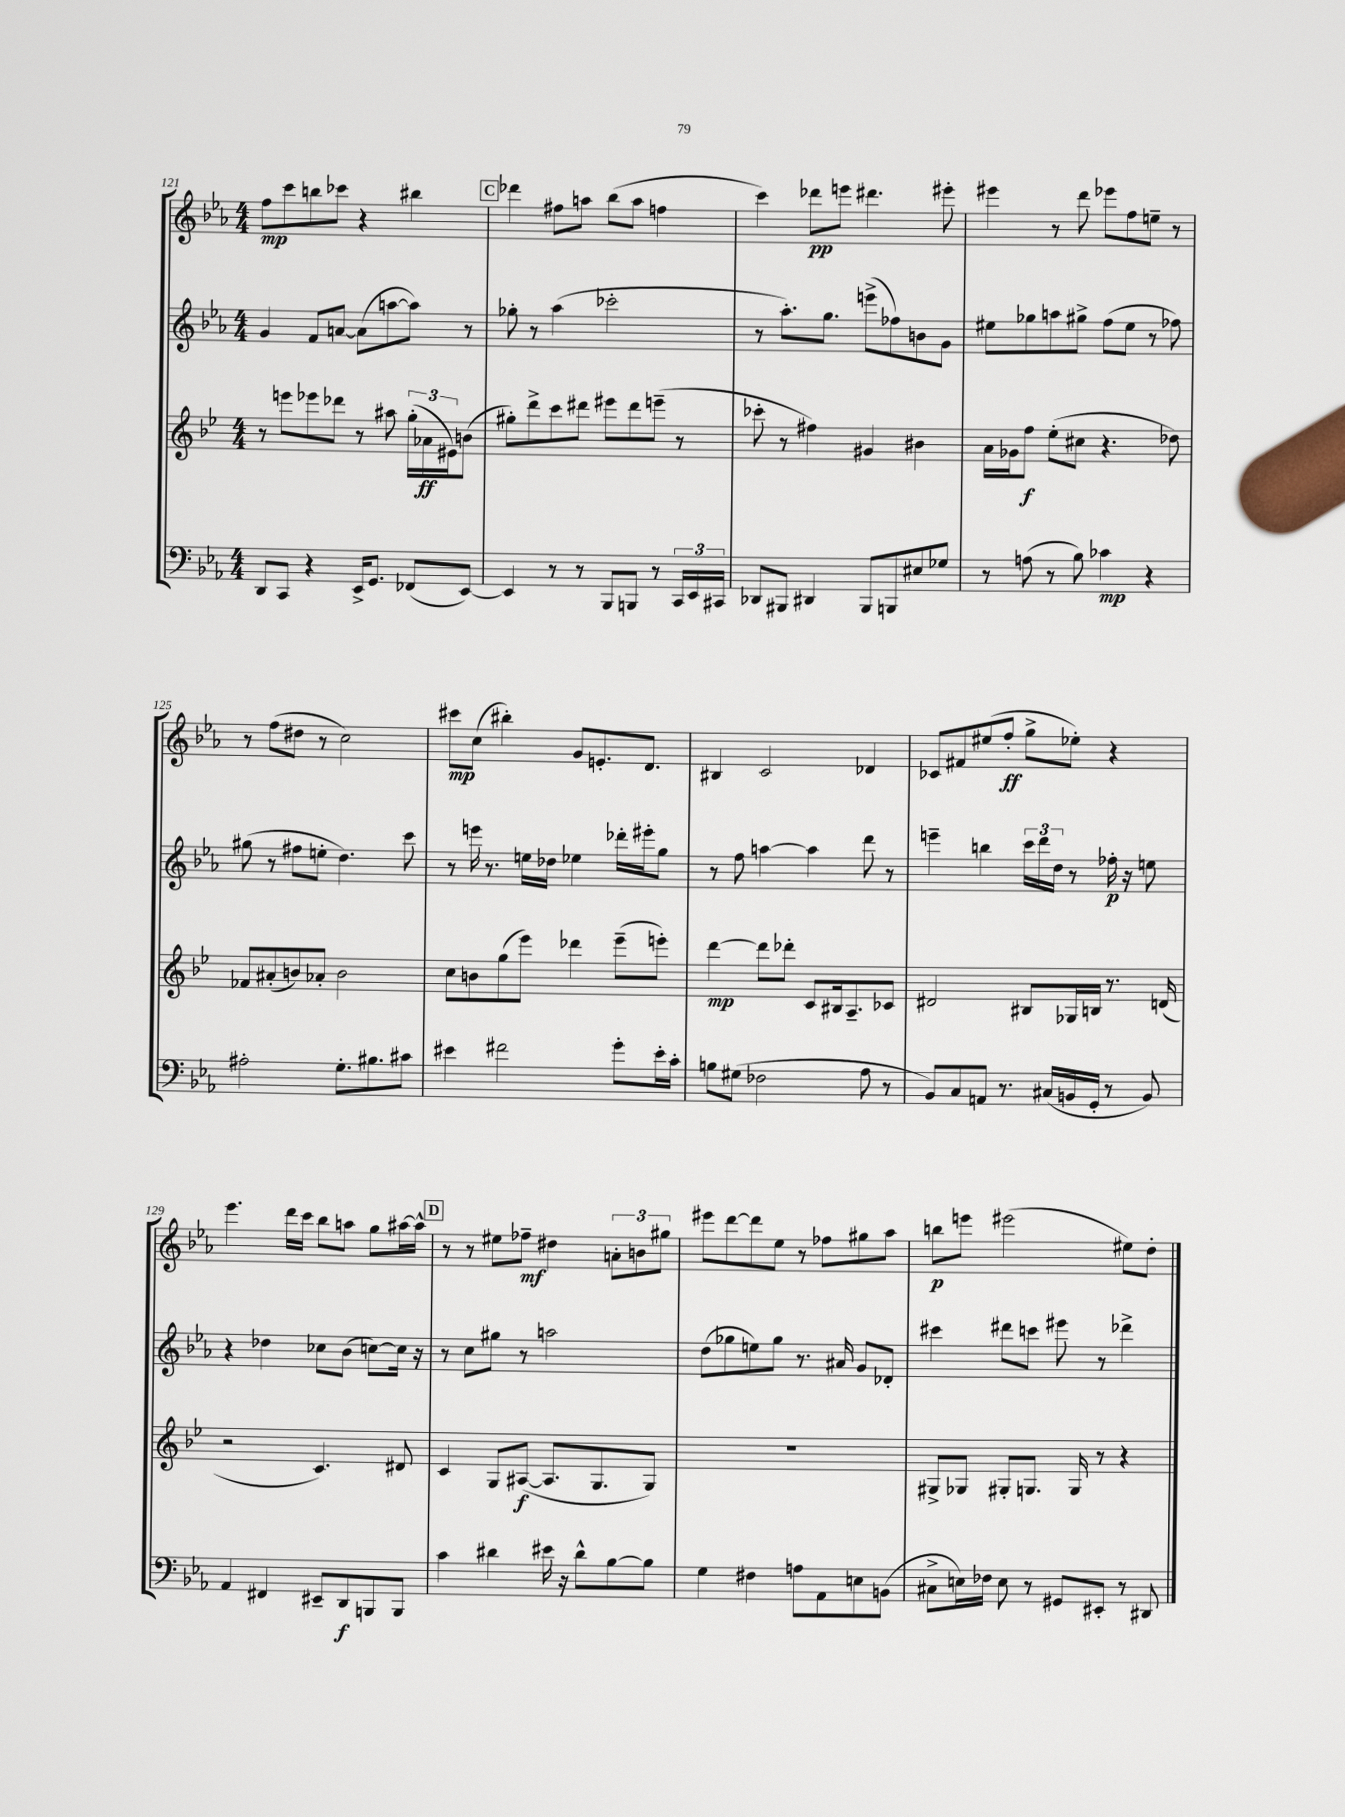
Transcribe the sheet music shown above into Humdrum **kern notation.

**kern	**dynam	**kern	**dynam	**kern	**dynam	**kern	**dynam
*part4	*part4	*part3	*part3	*part2	*part2	*part1	*part1
*staff4	*staff4	*staff3	*staff3	*staff2	*staff2	*staff1	*staff1
*clefF4	*	*clefG2	*	*clefG2	*	*clefG2	*
*k[b-e-a-]	*	*k[b-e-]	*	*k[b-e-a-]	*	*k[b-e-a-]	*
*M4/4	*	*M4/4	*	*M4/4	*	*M4/4	*
=121	=121	=121	=121	=121	=121	=121	=121
8DD/L	.	8r	.	4g/	.	8ff\L	mp
8CC/J	.	8eeen\L	.	.	.	8ccc\	.
4r	.	8eee-X\	.	8f/L	.	8bbn\	.
.	.	8ddd-X\J	.	[8an/J	.	8ccc-X\J	.
16EE-^/KL	.	8r	.	(8a\L]	.	4r	.
8.GG/J	.	.	.	.	.	.	.
.	.	8aa#X\	.	[8aan\	.	.	.
(8FF-X/L	.	(24gg'\LL	.	8aa\J])	.	4bb#X\	.
.	.	24a-X\	ff	.	.	.	.
.	.	24e#X\J)	.	.	.	.	.
[8EE-/J)	.	(8bn\J	.	8r	.	.	.
!!LO:REH:place=s1:t=C
=122	=122	=122	=122	=122	=122	=122	=122
4EE-/]	.	8gg#X'\L)	.	8gg-X'\	.	4ddd-X\	.
.	.	8ddd^\	.	8r	.	.	.
8r	.	8ccc\	.	(4aa-\	.	8ff#X\L	.
8r	.	8ddd#X\J	.	.	.	8aan\J	.
8BBB-/L	.	8eee#X\L	.	2ccc-X'\	.	(8bb-\L	.
8BBBn/J	.	8ddd#\	.	.	.	8aa\J	.
8r	.	(8eeen~\J	.	.	.	4ffn\	.
24CC/LL	.	8r	.	.	.	.	.
24EE-/	.	.	.	.	.	.	.
24CC#X/JJ	.	.	.	.	.	.	.
=123	=123	=123	=123	=123	=123	=123	=123
8DD-X/L	.	8ccc-X'\	.	8r	.	4ccc\)	.
8BBB#X/J	.	8r	.	8.aa-'\L)	.	.	.
4DD#X/	.	4ff#X\)	.	.	.	8ddd-X\L	pp
.	.	.	.	8.gg\J	.	.	.
.	.	.	.	.	.	8eeen\J	.
8BBB#/L	.	4g#X/	.	(8eeen^\L	.	4.ddd#X\	.
8BBBn/	.	.	.	8ff-X\)	.	.	.
8E#X/	.	4b#X\	.	8bn\	.	.	.
8G-X/J	.	.	.	8g\J	.	8eee#X'\	.
=124	=124	=124	=124	=124	=124	=124	=124
8r	.	16a\LL	.	8ee#X\L	.	4eee#X\	.
.	.	16g-X\J	.	.	.	.	.
(8An\	.	8ff\J	f	8gg-X\	.	.	.
8r	.	(8ee-'\L	.	8aan\	.	8r	.
8B-\)	.	8cc#X\J	.	8gg#X^\J	.	8ddd\	.
4c-X\	mp	4.r	.	(8ff\L	.	8eee-X\L	.
.	.	.	.	8ee#\J	.	8ff\	.
4r	.	.	.	8r	.	8een~\J	.
.	.	8dd-X\)	.	8ff-X\)	.	8r	.
!!LO:LB:g=z
=125	=125	=125	=125	=125	=125	=125	=125
2A#X'\	.	8f-X/L	.	(8gg#X\	.	8r	.
.	.	(8a#X'/	.	8r	.	(8ff\L	.
.	.	8bn/)	.	8ff#X\L	.	8dd#X\J	.
.	.	8a-X'/J	.	8een'\J	.	8r	.
8.G'\L	.	2b\	.	4.dd\)	.	2cc\)	.
8.B#X\	.	.	.	.	.	.	.
8c#X\J	.	.	.	8ccc\	.	.	.
=126	=126	=126	=126	=126	=126	=126	=126
4e#X\	.	8cc\L	.	8r	.	8ccc#X\L	mp
.	.	8bn\	.	16eeen\	.	(8cc\J	.
.	.	.	.	8.r	.	.	.
2f#X\	.	(8gg\	.	.	.	4bb#X'\)	.
.	.	8eee-\J)	.	16een\LL	.	.	.
.	.	.	.	16dd-X\JJ	.	.	.
.	.	4ddd-X\	.	4ee-X\	.	8g/L	.
.	.	.	.	.	.	8.en'/	.
8g'\L	.	(8eee-~\L	.	16ddd-X'\LL	.	.	.
.	.	.	.	16eee#X'\J	.	8.d/J	.
16e#'\L	.	8eeen'\J)	.	8gg\J	.	.	.
16c'\JJ	.	.	.	.	.	.	.
=127	=127	=127	=127	=127	=127	=127	=127
8Bn\L	.	[4ddd\	mp	8r	.	4B#X/	.
(8G#X\J	.	.	.	8ff\	.	.	.
2F-X\	.	8ddd\L]	.	[4aan\	.	2c/	.
.	.	8ddd-X'\J	.	.	.	.	.
.	.	8c/L	.	4aa\]	.	.	.
.	.	16B#X/k	.	.	.	.	.
.	.	8.A~/	.	.	.	.	.
8A-\	.	.	.	8ddd\	.	4d-X/	.
8r	.	8c-X/J	.	8r	.	.	.
=128	=128	=128	=128	=128	=128	=128	=128
8BB-/L)	.	2d#X/	.	4eeen~\	.	8c-X/L	.
8C/	.	.	.	.	.	8f#X/	.
8AAn/J	.	.	.	4bbn\	.	(8ee#X/	.
8.r	.	.	.	.	.	8ff'/J	ff
.	.	8B#X/L	.	24ccc\LL	.	8gg^\L	.
.	.	.	.	24ddd\	.	.	.
(16C#X/LL	.	.	.	.	.	.	.
.	.	.	.	24dd\JJ	.	.	.
16BBn/	.	16G-X/L	.	8r	.	8ee-X'\J)	.
16GG'/JJ	.	16Bn/JJ	.	.	.	.	.
8r	.	8.r	.	16ff-X'\	p	4r	.
.	.	.	.	16r	.	.	.
8BB/)	.	.	.	8een\	.	.	.
.	.	(16dn/	.	.	.	.	.
!!LO:LB:g=z
=129	=129	=129	=129	=129	=129	=129	=129
4AA-/	.	2r	.	4r	.	4.eee-\	.
4FF#X/	.	.	.	4dd-X\	.	.	.
.	.	.	.	.	.	16ddd\LL	.
.	.	.	.	.	.	16ccc\JJ	.
8EE#X~/L	.	4.c/)	.	8cc-X\L	.	8bb-\L	.
8DD/	f	.	.	(8b-\J	.	8aan\J	.
8BBBn/	.	.	.	[8ccn\L)	.	8gg\L	.
8BBB/J	.	8d#X/	.	16cc\Jk]	.	[16aa#X\L	.
.	.	.	.	16r	.	16aa#^^\JJ]	.
!!LO:REH:place=s1:t=D
=130	=130	=130	=130	=130	=130	=130	=130
4c\	.	4c/	.	8r	.	8r	.
.	.	.	.	8cc\L	.	8r	.
4d#X\	.	8G/L	.	8gg#X\J	.	8ee#X\L	.
.	.	([8A#X/J	f	8r	.	8ff-X~\J	mf
16e#X\	.	8.A#/L]	.	2aan\	.	4dd#X\	.
16r	.	.	.	.	.	.	.
8d#^^\L	.	.	.	.	.	.	.
.	.	8.G/	.	.	.	.	.
[8B-\	.	.	.	.	.	12an'\L	.
.	.	.	.	.	.	12bn\	.
8B-\J]	.	8G/J)	.	.	.	.	.
.	.	.	.	.	.	12gg#X\J	.
=131	=131	=131	=131	=131	=131	=131	=131
4G\	.	1r	.	(8dd\L	.	8eee#X\L	.
.	.	.	.	8gg-X\	.	[8ddd\	.
4F#X\	.	.	.	8een\)	.	8ddd\]	.
.	.	.	.	8gg-\J	.	8ee-\J	.
8An\L	.	.	.	8.r	.	8r	.
8AA-\	.	.	.	.	.	8ff-X\L	.
.	.	.	.	16a#X/	.	.	.
8En\	.	.	.	8g/L	.	8gg#X\	.
(8BBn\J	.	.	.	8d-X'/J	.	8aa-\J	.
=132	=132	=132	=132	=132	=132	=132	=132
8C#X^\L	.	8G#X^/L	.	4ccc#X\	.	8bbn\L	p
16En\L)	.	8G-X/J	.	.	.	8eeen\J	.
16F-X\JJ	.	.	.	.	.	.	.
8E\	.	8G#X'/L	.	8ddd#X\L	.	(2eee#X\	.
8r	.	8.Gn/J	.	8cccn\J	.	.	.
8GG#X/L	.	.	.	8eee#X\	.	.	.
.	.	16G/	.	.	.	.	.
8EE#X'/J	.	8r	.	8r	.	.	.
8r	.	4r	.	4ddd-X^\	.	8ee#X\L)	.
8DD#X/	.	.	.	.	.	8dd'\J	.
==	==	==	==	==	==	==	==
*-	*-	*-	*-	*-	*-	*-	*-
